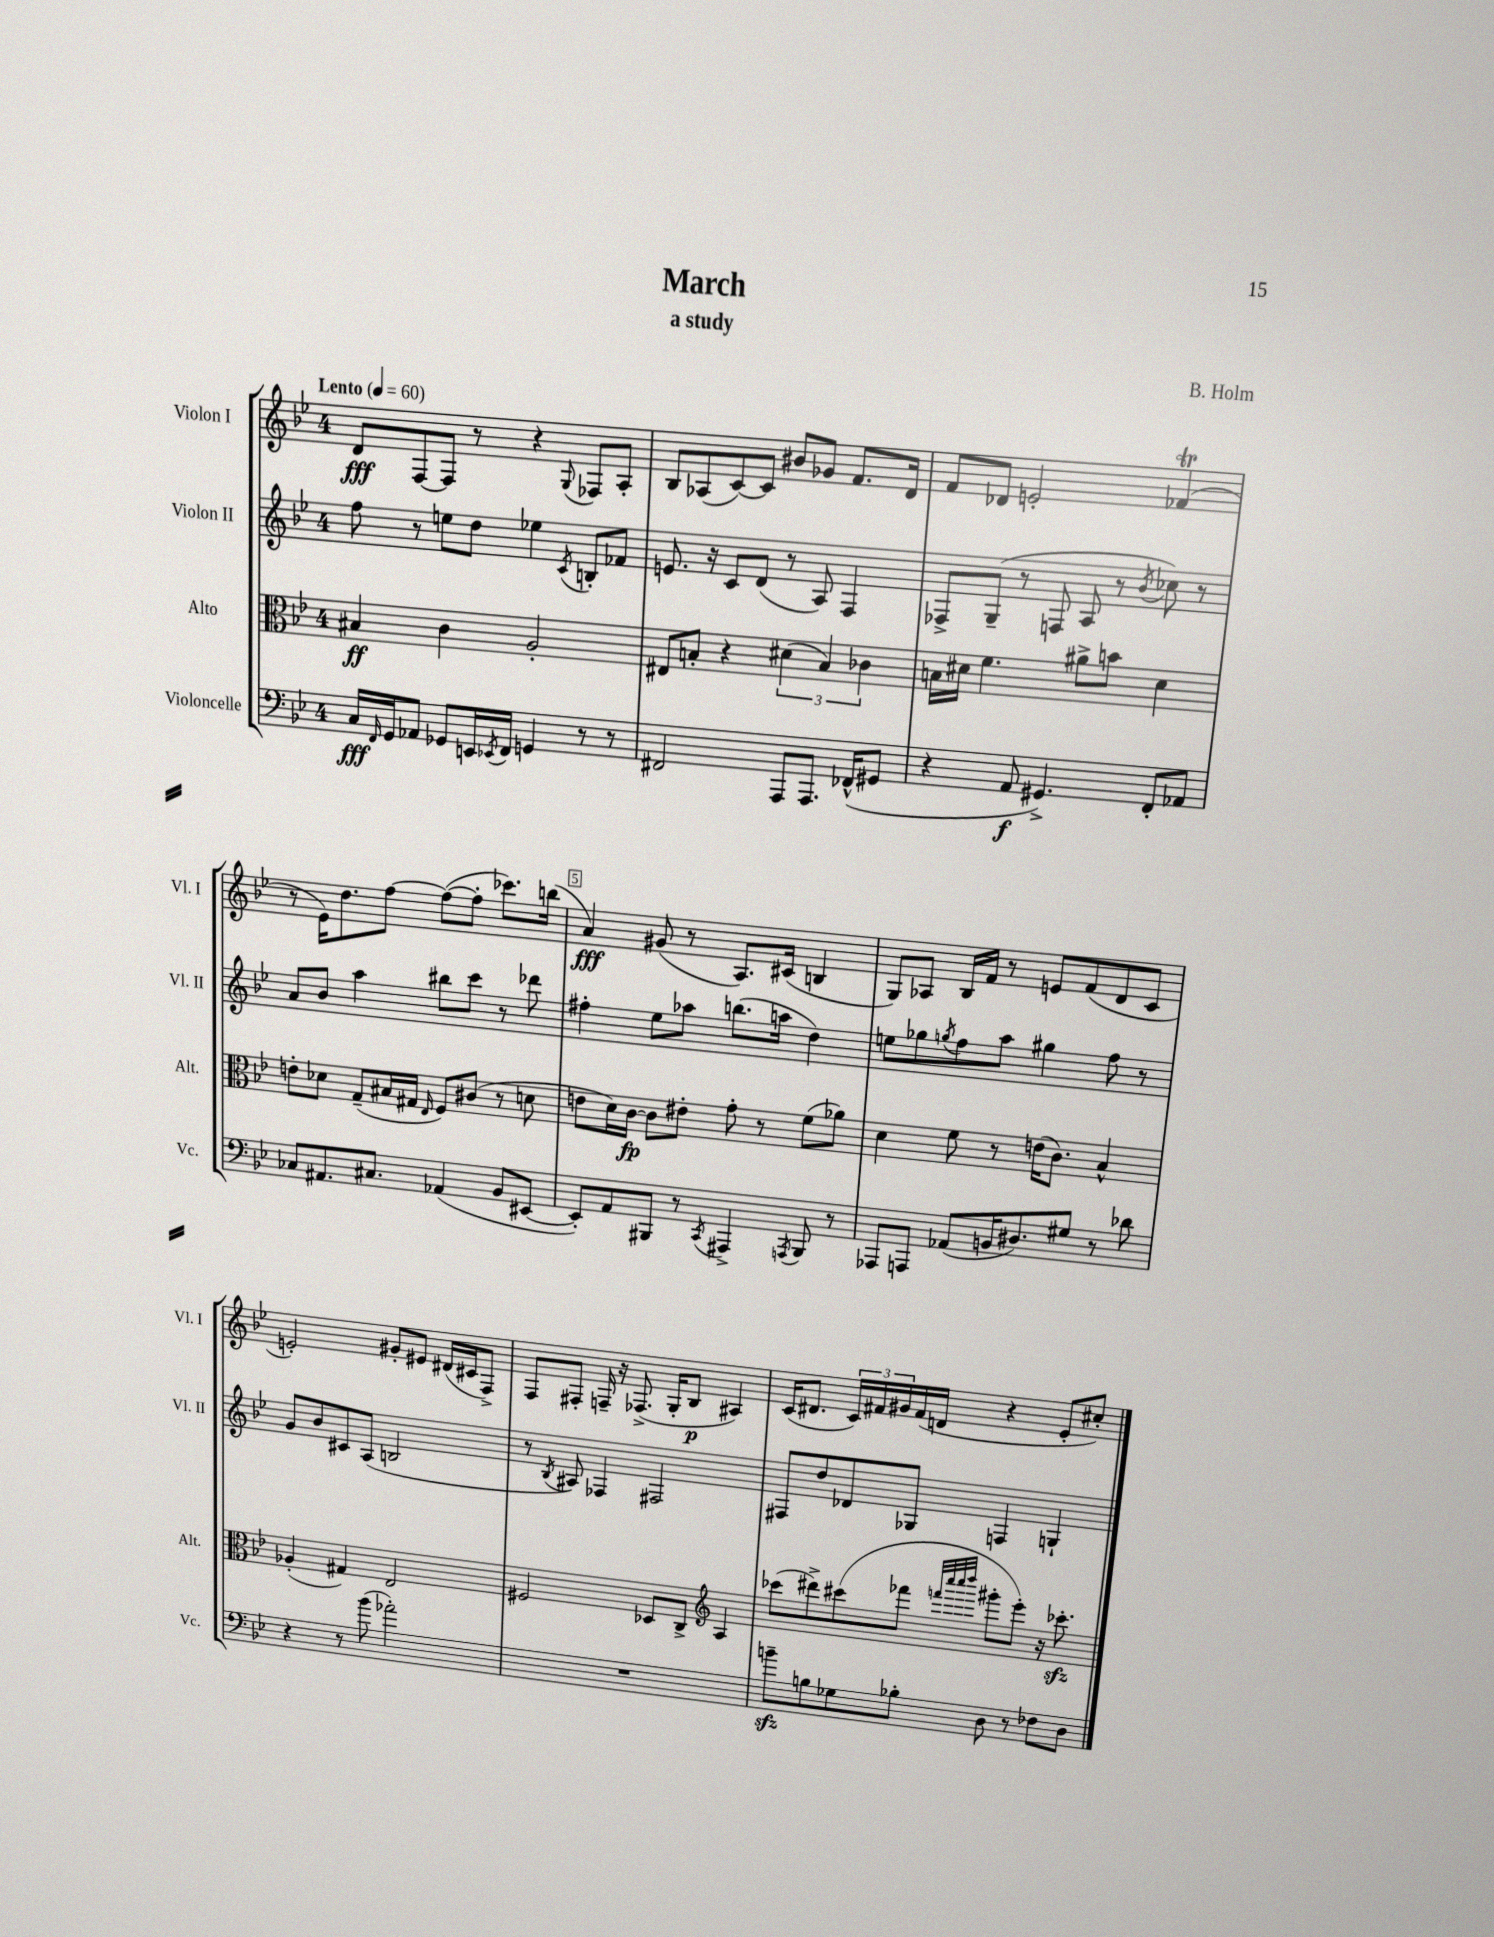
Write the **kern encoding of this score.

**kern	**kern	**kern	**kern
*staff4	*staff3	*staff2	*staff1
*clefF4	*clefC3	*clefG2	*clefG2
*k[b-e-]	*k[b-e-]	*k[b-e-]	*k[b-e-]
*M4/4	*M4/4	*M4/4	*M4/4
*MM60	*MM60	*MM60	*MM60
16C	4B#	8ff	8d
16qqFF	.	.	.
16GG	.	.	.
8AA-	.	8r	[8F
8GG-	4c	8ee	8F]
16EE	.	8dd	8r
8qEE-	.	.	.
16FF	.	.	.
4GG	2A'	4ee-	4r
.	.	8qc	8qqG
8r	.	8B'	8F-
8r	.	8f-	8A'
=	=	=	=
2FF#	8E#	8.e	8B-
.	8B'	.	(8A-
.	.	16r	.
.	4r	8c	[8c)
.	.	(8d	8c]
8AAA	(6d#	8r	8b#
8.AAA	.	8A)	8g-
.	6B)	.	.
.	.	4F	8.f
(16FF-^^	.	.	.
.	6c-	.	.
8GG#	.	.	.
.	.	.	16d
=	=	=	=
4r	16B	8F-^	8f
.	16d#	.	.
.	4.f	(8G~	8d-
8AA	.	8r	2e'
4.GG#^)	.	8F	.
.	8a#^	8A	.
.	8b	8r	.
.	.	8qb-	.
8FF'	4d#	8cc-)	(4f-
8AA-	.	8r	.
=	=	=	=
8C-	8e'	8a	8r
8.AA#	8d-	8b-	16e-)
.	.	.	8.dd
.	(8G~	4aa	.
8.C#	.	.	.
.	16B#	.	[8ff
.	16G#	.	.
.	16qqE-	.	.
(4AA-	8F)	8bb#	(8ff_
.	(8c#	8ccc	8ff']
8BB-	8r	8r	8.ccc-)
[8EE#	8d	8ddd-	.
.	.	.	(16bb
=	=	=	=
8EE#'])	8e	4ff#'	4a)
8AA	16d)	.	.
.	[16c	.	.
8BBB#	8c]	8ee-	(8g#
8r	8e#'	8aa-	8r
8qCC	.	.	.
4AAA#^	8g'	(8.bb	8.A)
.	8r	.	.
.	.	16aa	(16c#
8qAAA	.	.	.
8BBB#	(8f	4dd)	4B
8r	8a-)	.	.
=	=	=	=
8AAA-	4d	8ee	8G)
8AAA	.	8gg-	8A-
.	.	8qgg	.
(8AA-	8f	8ff	16B-
.	.	.	16f
16BB	8r	8aa	8r
8.D#)	.	.	.
.	(16e	4gg#	8e
.	8.c)	.	.
8G#	.	.	(8f
8r	4B-^^	8ff	8d
8d-	.	8r	8c
=	=	=	=
4r	(4A-'	8g	2e')
.	.	8b-	.
8r	4G#)	8c#	.
(8b-	.	(8A	.
2a-')	2E-	2B	8g#'
.	.	.	8e#
.	.	.	(16d#
.	.	.	16c#
.	.	.	8F^)
=	=	=	=
1r	2F#	8r	8F
.	.	8qB-	.
.	.	8A#)	8F#'
.	.	4F-	16F~
.	.	.	16r
.	.	.	(8.F-^
.	8D-	2F#	.
.	.	.	16G'
.	8C^	.	8B-
*	*clefG2	*	*
.	4A	.	4A#)
=	=	=	=
8b~	(8ccc-	8F#	(16c
.	.	.	8.d#
8B	8ddd#^)	8dd	.
8G-	(8ccc#	8d-	24c)
.	.	.	24f#
.	.	.	24g#
8B-'	8fff-	8G-	(16f#
.	.	.	16d
.	32qqfff	.	.
.	32qqcccc	.	.
.	32qqcccc	.	.
.	32qqdddd	.	.
8D	8ggg#'	4F	4r
8r	8eee-')	.	.
8F-	16r	4G`	8e-'
.	8.ccc-'	.	.
8D	.	.	8cc#')
==	==	==	==
*-	*-	*-	*-
